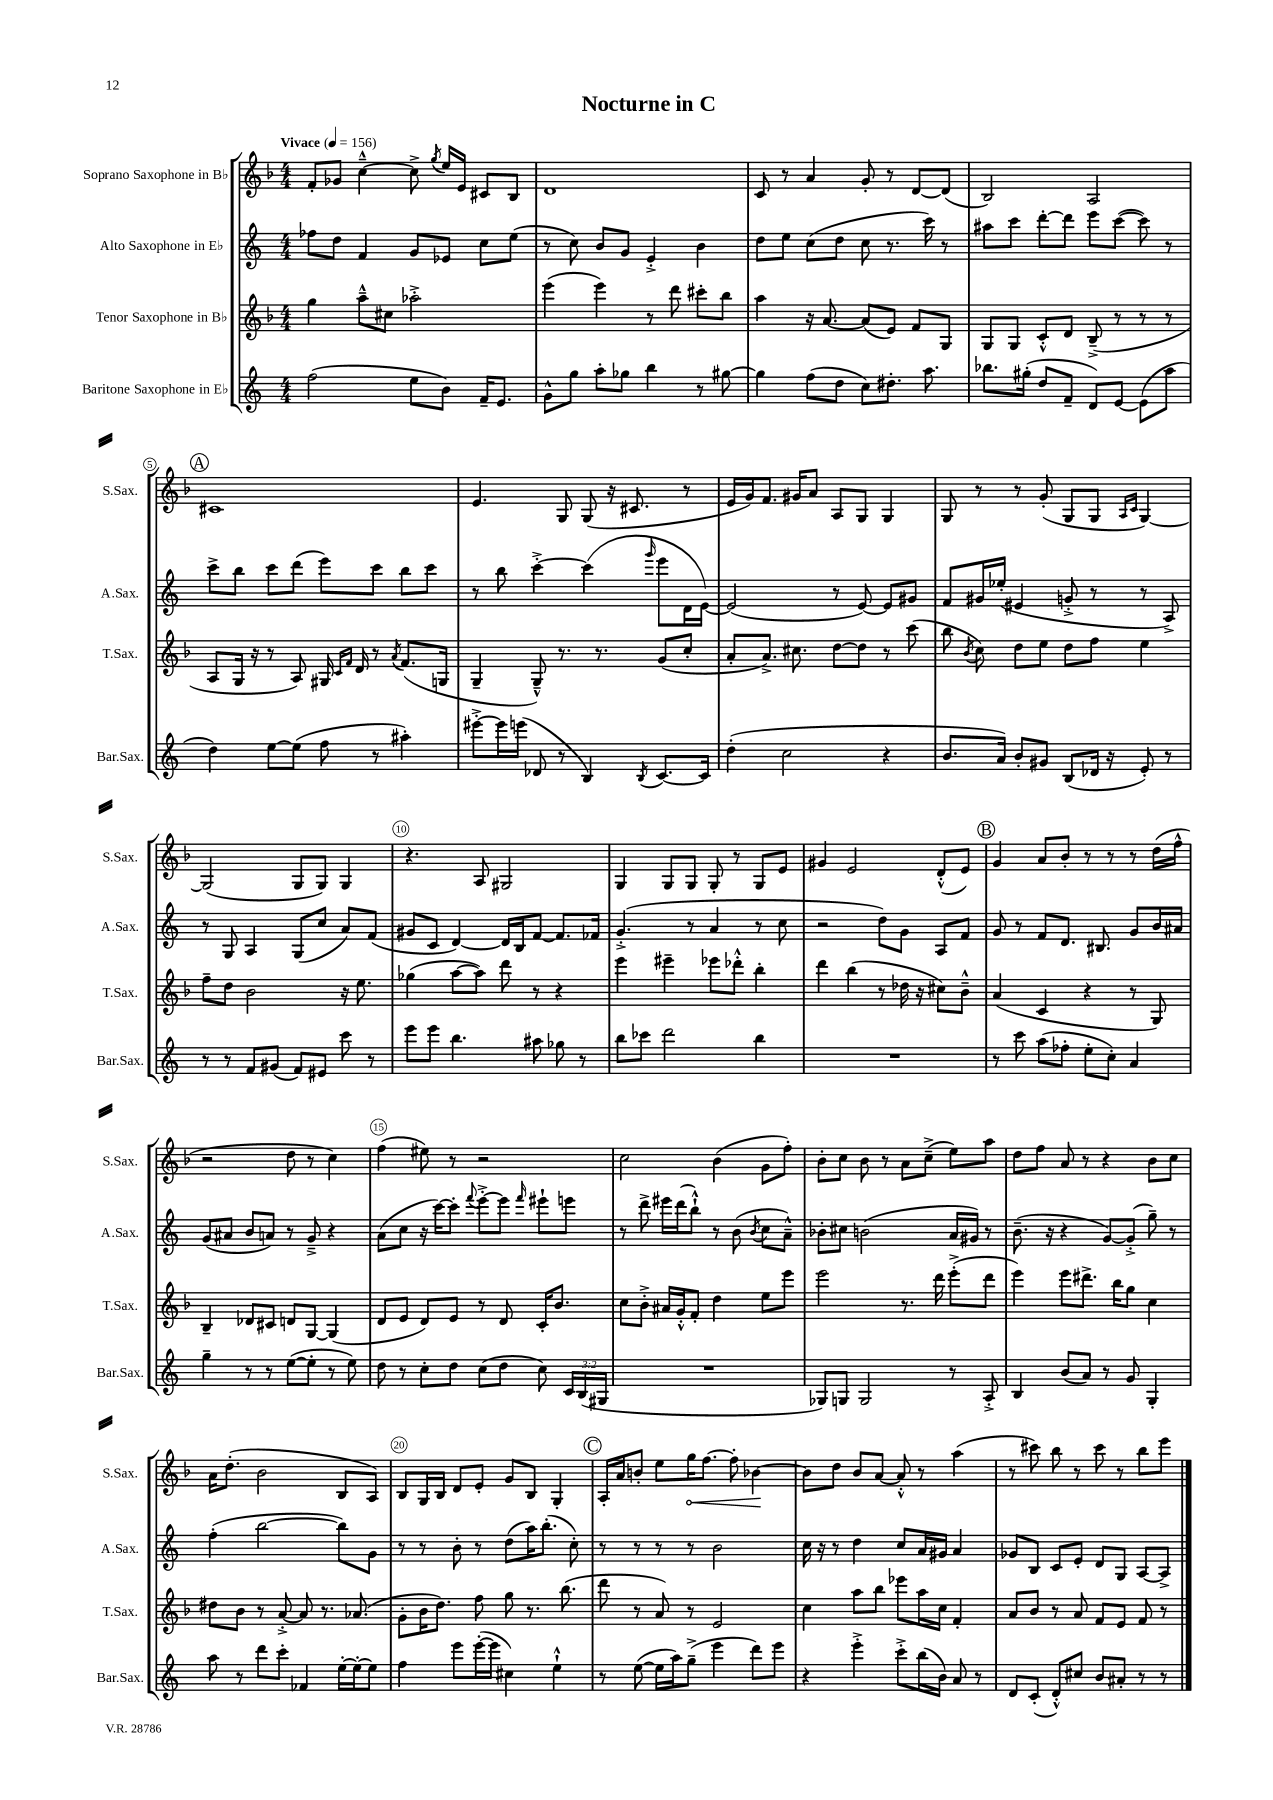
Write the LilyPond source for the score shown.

\header { title = "Nocturne in C" }
<<
\new StaffGroup <<
\new Staff = "s0" \with { instrumentName = "Soprano Saxophone in Bb" shortInstrumentName = "S.Sax." } {
    \clef treble \key f \major \numericTimeSignature \time 4/4 \tempo "Vivace" 4 = 156
    \autoBeamOff f'8[-. ges'8] c''4~---^ c''8-> \acciaccatura { g''8 } e''16[ e'16] cis'8[ bes8] |
    d'1 |
    c'8 r8 a'4 g'8-. r8 d'8[~ d'8]( |
    bes2) a2 |
    \mark \markup { \circle "A" } cis'1 |
    e'4. g8 g8( r16 cis'8. r8 |
    e'16[ g'16) f'8.] gis'16[ a'8] a8[ g8] g4 |
    g8 r8 r8 g'8-.( g8[ g8] \grace { a16[ c'16] } g4~) |
    g2( g8[ g8]) g4 |
    r4. a8 gis2 |
    g4 g8[ g8] g8-. r8 g8[ e'8] |
    gis'4 e'2 d'8[-.-^( e'8]) |
    \mark \markup { \circle "B" } g'4 a'8[ bes'8]-. r8 r8 r8 d''16[( f''16]-^ |
    r2 d''8 r8 c''4) |
    f''4( eis''8) r8 r2 |
    c''2 bes'4( g'8[ f''8]-.) |
    bes'8[-. c''8] bes'8 r8 a'8[ c''8]--->( e''8[) a''8] |
    d''8[ f''8] a'8 r8 r4 bes'8[ c''8] |
    a'16[ d''8.]-.( bes'2 bes8[ a8]) |
    bes8[ g16 bes16] d'8[ e'8]-. g'8[ bes8] g4-. |
    \mark \markup { \circle "C" } a16[-. a'16 b'8]-. e''8[ \once \override Hairpin.circled-tip = ##t g''16\< f''8.]~ f''8-. bes'4~\! |
    bes'8[ d''8] bes'8[ a'8]~ a'8-.-^ r8 a''4( |
    r8 cis'''8) bes''8 r8 cis'''8 r8 bes''8[ e'''8] \bar "|." |
}
\new Staff = "s1" \with { instrumentName = "Alto Saxophone in Eb" shortInstrumentName = "A.Sax." } {
    \clef treble \key c \major \numericTimeSignature \time 4/4
    \autoBeamOff fes''8[ d''8] f'4 g'8[ ees'8] c''8[ e''8]( |
    r8 c''8) b'8[ g'8] e'4-.-> b'4 |
    d''8[ e''8] c''8[( d''8] c''8 r8. c'''16) r8 |
    ais''8[ c'''8] d'''8[~-. d'''8] e'''8[ c'''8]~( c'''8) r8 |
    \mark \markup { \circle "A" } c'''8[-> b''8] c'''8[ d'''8]( e'''8[) c'''8] b''8[ c'''8] |
    r8 b''8 c'''4~-.-> c'''4( \grace { g'''16 } e'''8[ d'16 e'16]~) |
    e'2( r8 e'8~) e'8[ gis'8] |
    f'8[ gis'16 ees''16]-.( eis'4 g'8-.-> r8 r8 a8->) |
    r8 g8 a4 g8[( c''8] a'8[) f'8]( |
    gis'8[ c'8] d'4~) d'16[ b16 f'8]~ f'8.[ fes'16] |
    g'4.-.->( r8 a'4 r8 c''8 |
    r2 d''8[) g'8] a8[ f'8] |
    \mark \markup { \circle "B" } g'8 r8 f'8[ d'8.] bis8. g'8[ b'16 ais'16] |
    g'8[( ais'8] b'8[ a'8]) r8 g'8---> r4 |
    a'8[( c''8] r16 c'''16[~) c'''8]-. \appoggiatura { f'''8 } e'''8[~-.-> e'''8] \grace { f'''16 } eis'''8[-! e'''8] |
    r8 d'''8-> eis'''16[ d'''16( b''8]-!-^) r8 b'8( \acciaccatura { b'8 } c''8[ a'8]---^) |
    bes'8[-. cis''8] b'2( a'16[ gis'16]) r8 |
    b'8.--( r16 r4 g'8[~) g'8]-.->( g''8--) r8 |
    f''4-.( b''2~ b''8[) g'8] |
    r8 r8 b'8-. r8 d''8[( a''16) b''8.]-.( c''8-.) |
    \mark \markup { \circle "C" } r8 r8 r8 r8 b'2 |
    c''16 r16 r8 d''4 c''8[ a'16 gis'16] a'4 |
    ges'8[ b8] c'8[ e'8]-. d'8[ g8] a8[~ a8]-> \bar "|." |
}
\new Staff = "s2" \with { instrumentName = "Tenor Saxophone in Bb" shortInstrumentName = "T.Sax." } {
    \clef treble \key f \major \numericTimeSignature \time 4/4
    \autoBeamOff g''4 a''8[---^ cis''8] aes''2-.-> |
    e'''4( e'''4) r8 d'''8 cis'''8[-. bes''8] |
    a''4 r16 a'8.~ a'8[( e'8]) f'8[ g8] |
    g8[ g8] c'8[-.-^ d'8] bes8--->( r8 r8 r8 |
    \mark \markup { \circle "A" } a8[ g16] r16 r8 a8) gis16 \grace { c'16[ f'16] } d'16 r8 \acciaccatura { a'8 } f'8.[( g16] |
    g4-- g8---^) r8. r8. g'8[( c''8]-. |
    a'8[-. a'8.]->) cis''8. d''8[~ d''8] r8 c'''8( |
    bes''8 \acciaccatura { bes'8 } c''8) d''8[ e''8] d''8[ f''8] e''4 |
    f''8[-- d''8] bes'2 r16 e''8. |
    ges''4( a''8[~ a''8]) d'''8 r8 r4 |
    e'''4 eis'''4-- ees'''8[ des'''8]-.-^ bes''4-. |
    d'''4 bes''4( r8 des''16 r16 cis''8[) bes'8]---^ |
    \mark \markup { \circle "B" } a'4( c'4 r4 r8 g8) |
    bes4-- des'8[ cis'8] d'8[ g8]~ g4( |
    d'8[ e'8] d'8[) e'8] r8 d'8 c'16[-. bes'8.] |
    c''8[ bes'8]-.-> ais'16[ g'16-.-^ f'8]-. d''4 e''8[ e'''8] |
    e'''2 r8. d'''16 e'''8[-.->( d'''8] |
    e'''4) e'''8[ dis'''8.]-> bes''16[ g''8] c''4 |
    dis''8[ bes'8] r8 a'8~-.-> a'8 r8. aes'8.( |
    g'8[-. bes'16 d''8.]) f''8 g''8 r8. bes''8.( |
    \mark \markup { \circle "C" } d'''8 r8 a'8) r8 e'2 |
    c''4 a''8[ bes''8] ees'''8[ a''16 c''16] f'4-. |
    a'8[ bes'8] r8 a'8 f'8[ e'8] f'8 r8 \bar "|." |
}
\new Staff = "s3" \with { instrumentName = "Baritone Saxophone in Eb" shortInstrumentName = "Bar.Sax." } {
    \clef treble \key c \major \numericTimeSignature \time 4/4 \override Staff.TupletNumber.text = #tuplet-number::calc-fraction-text
    \autoBeamOff f''2( e''8[ b'8]) f'16[-- e'8.] |
    g'8[-^ g''8] a''8[-. ges''8] b''4 r8 gis''8~ |
    gis''4 f''8[( d''8] c''8[) dis''8.]-. a''8. |
    bes''8.[ gis''16]-.( d''8[ f'8]-- d'8[) e'8]~ e'8[( a''8] |
    \mark \markup { \circle "A" } d''4) e''8[~ e''8]( f''8 r8 ais''4-.) |
    eis'''8[~-.-> eis'''16 e'''16]( des'8 r8 b4) \acciaccatura { b8 } c'8.[~ c'16] |
    d''4-.( c''2 r4 |
    b'8.[ a'16]) b'8[-. gis'8] b8[( des'16] r16 e'8-.) r8 |
    r8 r8 f'8[ gis'8]( f'8[) eis'8] c'''8 r8 |
    e'''8[ e'''8] b''4. ais''8 ges''8 r8 |
    b''8[ ces'''8] d'''2 b''4 |
    R1 |
    \mark \markup { \circle "B" } r8 c'''8 a''8[( fes''8]-. e''8[-. c''8]-.) a'4 |
    g''4-- r8 r8 e''8[~( e''8]-. r8 e''8) |
    d''8 r8 c''8[-. d''8] c''8[( d''8] c''8) \tuplet 3/2 { c'16[ b16( gis16] } |
    R1 |
    ges8[) g8] g2 r8 a8-.-> |
    b4 b'8[( a'8]) r8 g'8 g4-. |
    a''8 r8 d'''8[ c'''8]-. fes'4 e''16[~-. e''16~-. e''8] |
    f''4 e'''8[ e'''16~-.( e'''16] cis''4) e''4-!-^ |
    \mark \markup { \circle "C" } r8 e''8~( e''16[ a''16) g''8]--->( e'''4 d'''8[) e'''8] |
    r4 e'''4-.-> c'''8[-.-> b''16( b'16]) a'8 r8 |
    d'8[ c'8]-.( d'8[-.-^) cis''8] b'8[ ais'8]-. r8 r8 \bar "|." |
}
>>
>>
\layout { \context { \Score \override BarNumber.break-visibility = ##(#f #t #t) barNumberVisibility = #(every-nth-bar-number-visible 5) \override BarNumber.stencil = #(make-stencil-circler 0.1 0.3 ly:text-interface::print) } }
